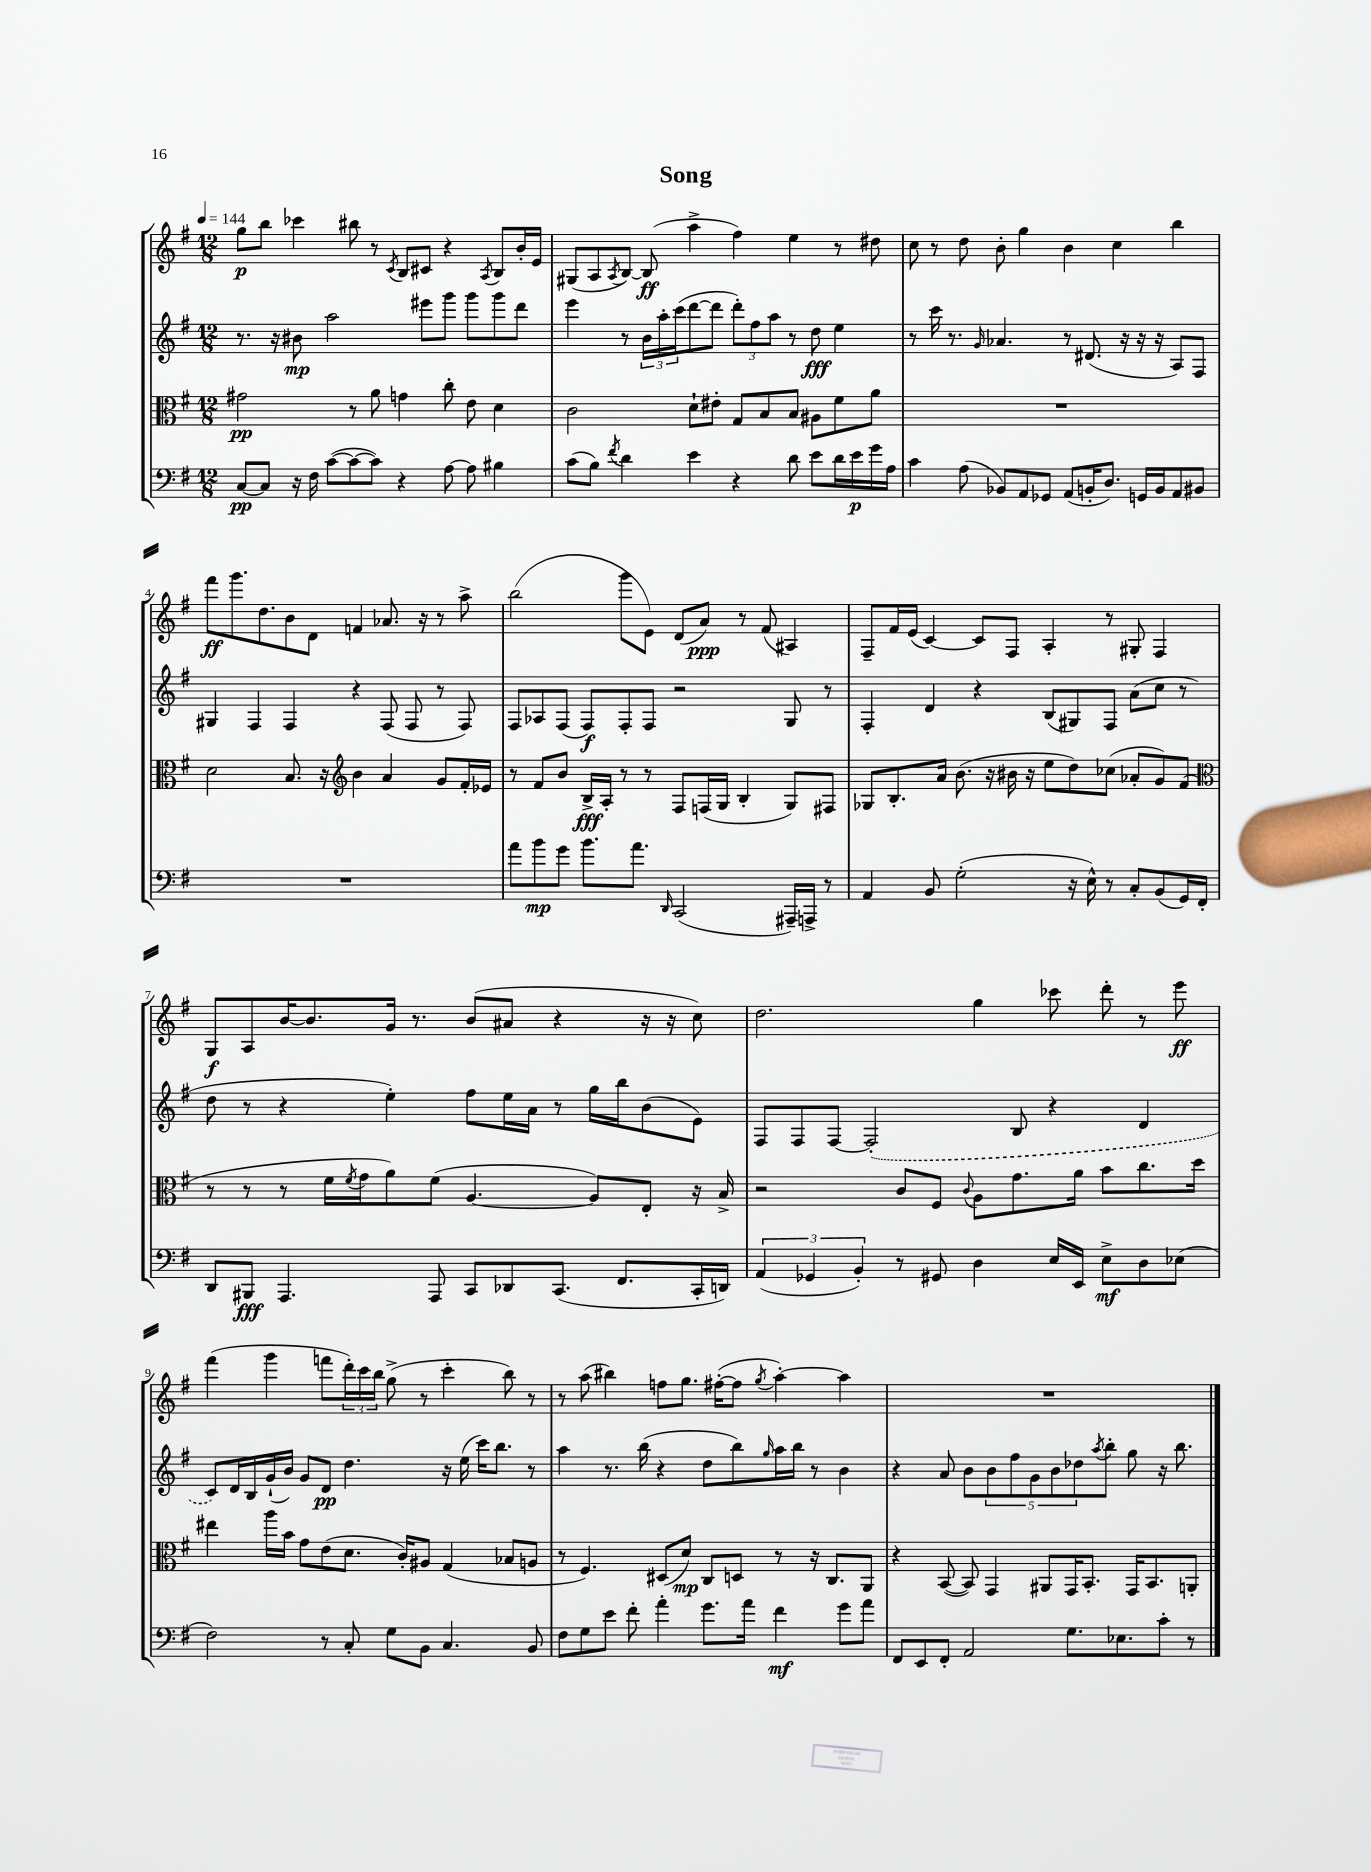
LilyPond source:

\header { title = "Song" }
<<
\new StaffGroup <<
\new Staff = "s0" {
    \clef treble \key g \major \numericTimeSignature \time 12/8 \tempo 4 = 144
    g''8\p b''8 ces'''4 bis''8 r8 \acciaccatura { c'8 } b8 cis'8 r4 \acciaccatura { a8 } b8 b'16-. e'16 |
    gis8( a8 \acciaccatura { a8 } b8~) b8\ff( a''4-> fis''4) e''4 r8 dis''8 |
    c''8 r8 d''8 b'8-. g''4 b'4 c''4 b''4 |
    fis'''8\ff g'''8. d''8. b'8 d'8 f'4 aes'8. r16 r8 a''8-> |
    b''2( g'''8 e'8) d'8( a'8\ppp) r8 fis'8( ais4) |
    fis8-- fis'16 e'16( c'4~) c'8 fis8 a4-. r8 gis8-. fis4 |
    g8\f a8 b'16~ b'8. g'16 r8. b'8( ais'8 r4 r16 r16 c''8) |
    d''2. g''4 ces'''8 d'''8-. r8 e'''8\ff |
    fis'''4( g'''4 f'''8 \tuplet 3/2 { d'''16-.) c'''16 b''16 } g''8->( r8 c'''4-. b''8) r8 |
    r8 a''8( bis''4) f''8 g''8. fis''16~-.( fis''8 \acciaccatura { g''8 } a''4~-.) a''4 |
    R1. \bar "|." |
}
\new Staff = "s1" {
    \clef treble \key g \major \numericTimeSignature \time 12/8
    r8. r16 bis'8\mp a''2 eis'''8 g'''8 g'''8 g'''8 d'''8 |
    e'''4 r8 \tuplet 3/2 { b'16 a''16-. c'''16( } d'''8~ d'''8 \tuplet 3/2 { d'''8-.) fis''8 a''8 } r8 d''8\fff e''4 |
    r8 c'''16 r8. \grace { g'16 } aes'4. r8 dis'8.( r16 r16 r16 a8) fis8 |
    gis4 fis4 fis4 r4 fis8( fis8 r8 fis8) |
    fis8 aes8 fis8( fis8\f) fis8-. fis8 r2 g8 r8 |
    fis4-. d'4 r4 b8( gis8) fis8 a'8( c''8 r8 |
    d''8 r8 r4 e''4-.) fis''8 e''16 a'16 r8 g''16 b''16 b'8( e'8) |
    fis8 fis8 fis8~ \once \slurDashed fis2-.( b8 r4 d'4 |
    c'8) d'16 b16 g'16-!( b'16) g'8 d'8\pp d''4. r16 e''16( c'''16) b''8. r8 |
    a''4 r8. b''16( r4 d''8 b''8) \grace { g''16 } a''16 b''16 r8 b'4 |
    r4 a'8 b'8 \tuplet 5/4 { b'8 fis''8 g'8 b'8 des''8 } \acciaccatura { a''8 } b''8-. g''8 r16 b''8. \bar "|." |
}
\new Staff = "s2" {
    \clef alto \key g \major \numericTimeSignature \time 12/8
    gis'2\pp r8 a'8 g'4 c''8-. e'8 d'4 |
    c'2 d'8-! eis'8-. g8 b8 b8 ais8 fis'8 a'8 |
    R1. |
    d'2 b8. r16 \clef treble b'4 a'4 g'8 fis'16-. ees'16 |
    r8 fis'8 b'8 b16->\fff a16-. r8 r8 fis8 f16( g16 b4-. g8) fis8 |
    ges8 b8.-. a'16 b'8.( r16 bis'16 r16 e''8 d''8) ces''8( aes'8-. g'8) fis'8( |
    \clef alto r8 r8 r8 fis'16 \acciaccatura { fis'8 } g'16 a'8) fis'8( a4.~ a8) e8-. r16 b16-> |
    r2 c'8 fis8 \appoggiatura { c'8 } a8 g'8. a'16 b'8 c''8. d''16 |
    eis''4 a''16 b'16 g'8 e'8( d'8. c'16-.) ais8 g4( bes8 a8 |
    r8 fis4.) dis8( d'8\mp) c8 d8 r8 r16 c8. a,8 |
    r4 b,8~( b,8) g,4 ais,8 g,16 b,8.-. g,16 b,8. a,8-. \bar "|." |
}
\new Staff = "s3" {
    \clef bass \key g \major \numericTimeSignature \time 12/8
    c8~\pp c8 r16 fis16 c'8~( c'8~ c'8) r4 a8~ a8 bis4 |
    c'8( b8) \acciaccatura { fis'8 } d'4 e'4 r4 d'8 e'8 d'16 e'16\p g'16 a16 |
    c'4 a8( bes,8) a,8 ges,8 a,8( b,16-. d8.) g,16 b,16 a,8 bis,8 |
    R1. |
    a'8 b'8\mp g'8 b'8. a'8. \grace { d,16 } c,2( ais,,16--) a,,16-> r8 |
    a,4 b,8 g2-.( r16 e16-^) r8 c8-. b,8( g,16) fis,16-. |
    d,8 bis,,8\fff a,,4. a,,8 c,8 des,8 c,8.( fis,8. c,16-. d,16) |
    \tuplet 3/2 { a,4( ges,4 b,4-.) } r8 gis,8 d4 e16 e,16 e8->\mf d8 ees8( |
    fis2) r8 c8-. g8 b,8 c4. b,8 |
    fis8 g8 e'8 fis'8-. a'4-. g'8. a'16 fis'4\mf g'8 a'8 |
    fis,8 e,8 fis,8-. a,2 g8. ees8. c'8-. r8 \bar "|." |
}
>>
>>
